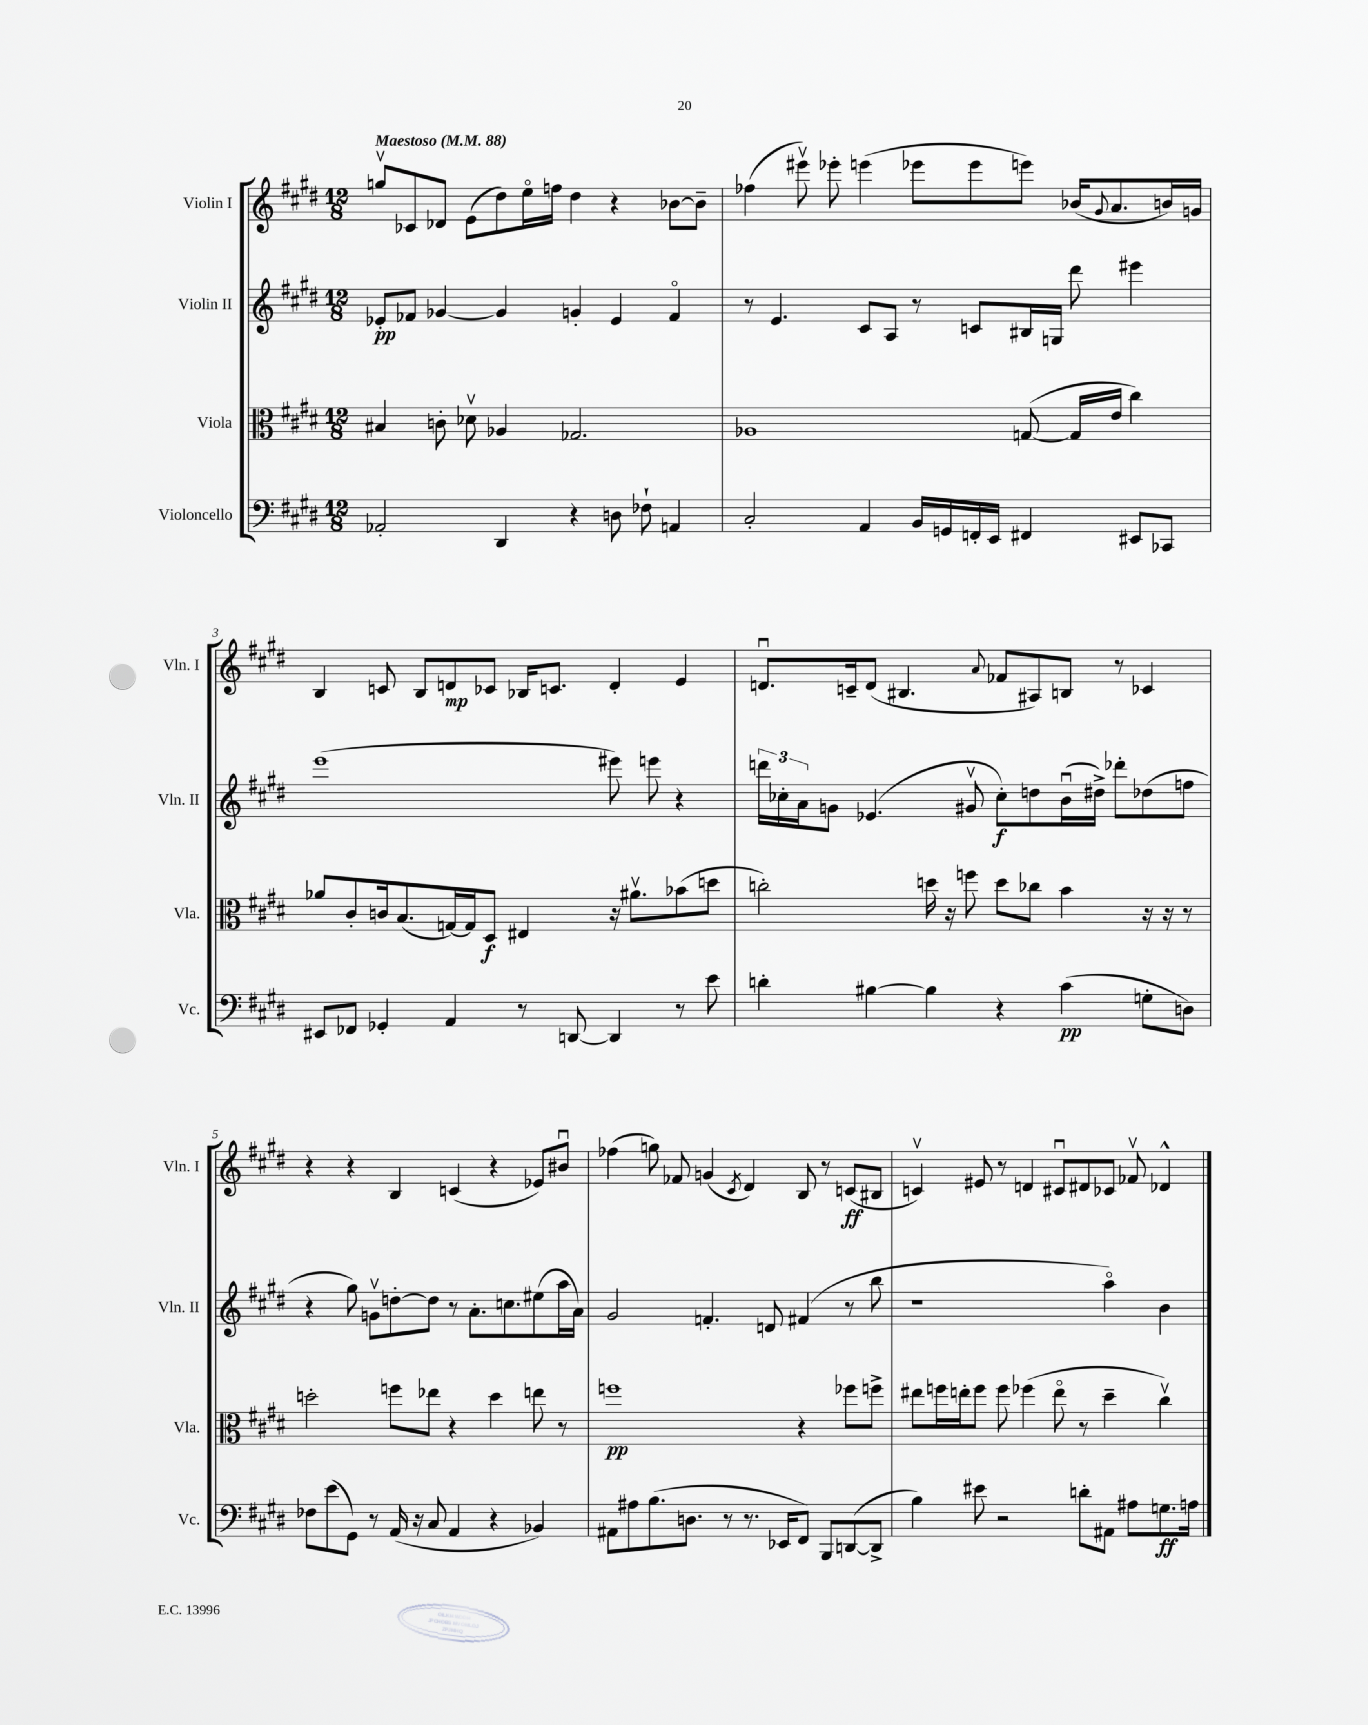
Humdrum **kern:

**kern	**kern	**kern	**kern
*staff4	*staff3	*staff2	*staff1
*clefF4	*clefC3	*clefG2	*clefG2
*k[f#c#g#d#]	*k[f#c#g#d#]	*k[f#c#g#d#]	*k[f#c#g#d#]
*M12/8	*M12/8	*M12/8	*M12/8
*MM88	*MM88	*MM88	*MM88
2AA-'/	4B#/	8e-'/L	8ggv/L
.	.	8f-/J	8c-/
.	8c'\	[4g-/	8d-/J
.	8d-v\	.	(8e\L
4DD#/	4A-/	4g-/]	8dd#\)
.	.	.	16eeo\L
.	.	.	16ff\JJ
4r	2.G-/	4g'/	4dd#\
8D\	.	4e-/	4r
8F-`\	.	.	.
4AA/	.	4f-o/	[8b-\L
.	.	.	8b-~\]J
=	=	=	=
2C#'/	1A-	8r	(4ff-\
.	.	4.e/	.
.	.	.	8eee#v\)
.	.	.	8eee-'\
4AA/	.	8c#/L	(4eee\
.	.	8A/J	.
16BB/LL	.	8r	8eee-\L
16GG/	.	.	.
16FF'/	.	8c/L	8eee-\
16EE/JJ	.	.	.
4FF#/	([8G/	16B#/L	8eee\J)
.	.	16G/JJ	.
.	16G/]LL	8ddd#\	(16b-/LK
.	.	.	8qqg#/
.	16e/JJ	.	8.a/
8EE#/L	4cc#\)	4eee#\	.
8CC-/J	.	.	16b/L)
.	.	.	16g/JJ
=	=	=	=
8EE#/L	8a-/L	(1eee	4B/
8FF-/J	8c#'/	.	.
4GG-'/	16c/k	.	8c/
.	(8.B/	.	.
.	.	.	8B/L
4AA/	[16G/L)	.	8d/
.	16G/]J	.	.
.	8D#/J	.	8c-/J
8r	4E#/	.	16B-/LK
.	.	.	8.c/J
[8DD/	.	.	.
4DD/]	16r	8eee#\)	4d'/
.	8.a#v\L	.	.
.	.	8eee\	.
8r	(8b-\	4r	4e/
8e\	8dd\J	.	.
=	=	=	=
4d'\	2cc'\)	24ddd\LL	8.du/L
.	.	24cc-'\	.
.	.	24a\J	.
.	.	8g\J	.
.	.	.	16c~/k
[4B#\	.	(4.e-/	(8d/J
.	.	.	4.B#/
4B#\]	16dd\	.	.
.	16r	.	.
.	8ff\	8g#v/	.
.	.	.	8qqa/
4r	8dd\L	8cc-'\L)	8f-/L
.	8cc-\J	8dd\	8A#/)
(4c#\	4b\	(16bu\L	8B/J
.	.	16dd#^\JJ)	.
.	.	8ddd-'\L	8r
8G'\L	16r	(8dd-\	4c-/
.	16r	.	.
8D\J)	8r	8ff\J	.
=	=	=	=
8F-\L	2dd'\	4r	4r
(8e\	.	.	.
8GG#\J)	.	8gg#\)	4r
8r	.	8gv\L	.
(16AA/	8ff\L	[8dd'\	4B/
16r	.	.	.
8C#/	8ee-\J	8dd\]J	.
4AA/	4r	8r	(4c/
.	.	8.a'\L	.
4r	4dd\	.	4r
.	.	8.cc\	.
4BB-/)	8ee\	(8ee#\	8e-/L)
.	8r	16aa\L	8b#u/J
.	.	16a\JJ)	.
=	=	=	=
8AA#\L	1ff	2g#/	(4ff-\
8A#\	.	.	.
(8.B\	.	.	8gg\)
.	.	.	8f-/
8.D\J	.	.	.
.	.	4.f'/	(4g/
8r	.	.	.
.	.	.	8qc#/
8.r	.	.	4d#/)
.	.	8d/	.
16EE-/LK	.	.	.
8FF#/J)	4r	(4f#/	8B/
8BBB/L	.	.	8r
([8DD/	8ff-\L	8r	(8c/L
8DD^/]J	8ff^\J	8bb\	8B#/J
=	=	=	=
4B\)	8ee#\L	1r	4cv/)
.	16ff\L	.	.
.	16ee'\J	.	.
8e#\	8ff\J	.	8e#/
2r	8ff\	.	8r
.	(4ff-\	.	4d/
.	8eeo\	.	8c#u/L
8d'\L	8r	.	8d#/
8AA#\J	4dd#~\	4aao\)	8c-/J
8A#\L	.	.	8f-v/
8.G\	4cc#v\)	4b\	4d-^^/
16A\Jk	.	.	.
==	==	==	==
*-	*-	*-	*-
